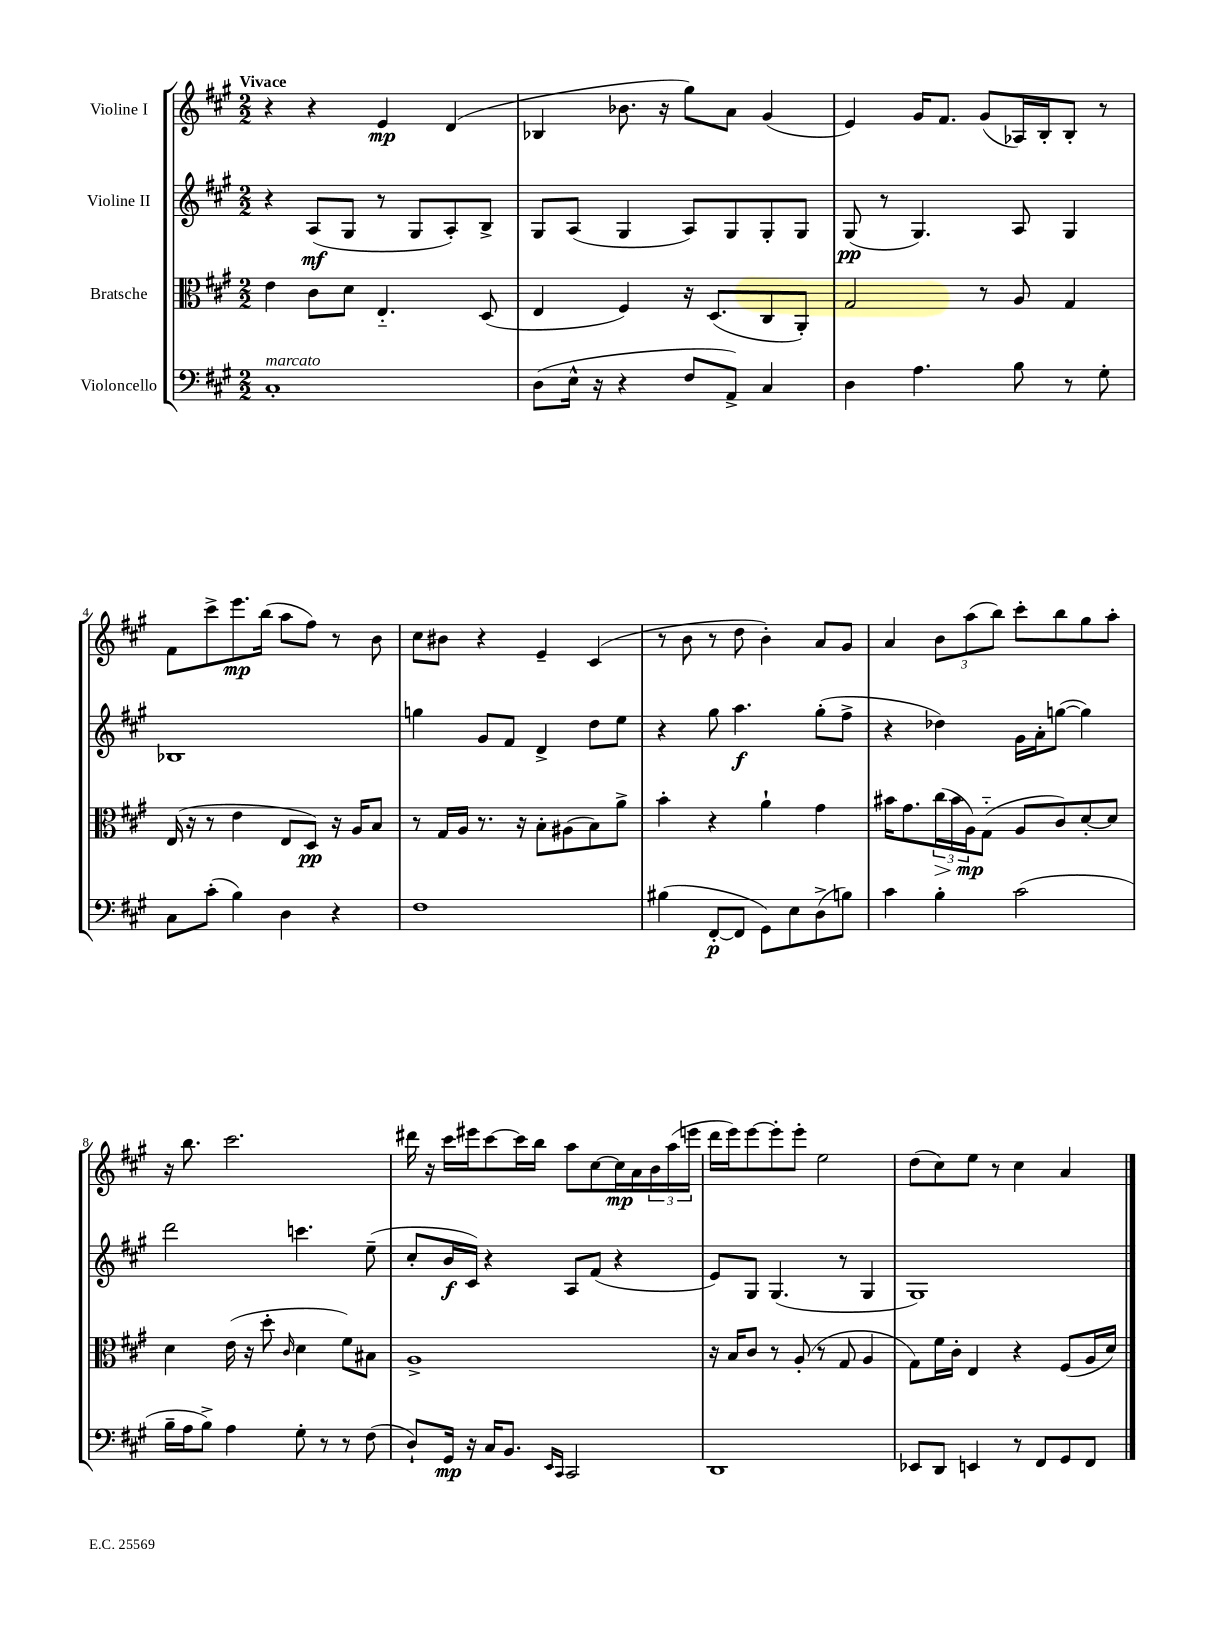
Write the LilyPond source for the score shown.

<<
\new StaffGroup <<
\new Staff = "s0" \with { instrumentName = "Violine I" } {
    \clef treble \key a \major \numericTimeSignature \time 2/2 \tempo "Vivace"
    r4 r4 e'4\mp d'4( |
    bes4 bes'8. r16 gis''8) a'8 gis'4( |
    e'4) gis'16 fis'8. gis'8( aes16) b16-. b8-. r8 |
    fis'8 cis'''8-> e'''8.\mp b''16( a''8 fis''8) r8 b'8 |
    cis''8 bis'8 r4 e'4-- cis'4( |
    r8 b'8 r8 d''8 b'4-.) a'8 gis'8 |
    a'4 \tuplet 3/2 { b'8 a''8( b''8) } cis'''8-. b''8 gis''8 a''8-. |
    r16 b''8. cis'''2. |
    dis'''16 r16 cis'''16 eis'''16 cis'''8~ cis'''16 b''16 a''8 cis''8~ cis''16\mp a'16 \tuplet 3/2 { b'16 a''16( e'''16 } |
    d'''16 e'''16) e'''8~ e'''8-. e'''8-. e''2 |
    d''8( cis''8) e''8 r8 cis''4 a'4 \bar "|." |
}
\new Staff = "s1" \with { instrumentName = "Violine II" } {
    \clef treble \key a \major \numericTimeSignature \time 2/2
    r4 a8\mf( gis8 r8 gis8 a8-.) b8-> |
    gis8 a8( gis4 a8) gis8 gis8-. gis8 |
    gis8\pp( r8 gis4.) a8 gis4 |
    bes1 |
    g''4 gis'8 fis'8 d'4-> d''8 e''8 |
    r4 gis''8 a''4.\f gis''8-.( fis''8-> |
    r4 des''4) gis'16 a'16-. g''8~( g''4) |
    d'''2 c'''4. e''8--( |
    cis''8-. b'16\f cis'16) r4 a8 fis'8( r4 |
    e'8) gis8 gis4.( r8 gis4 |
    gis1) \bar "|." |
}
\new Staff = "s2" \with { instrumentName = "Bratsche" } {
    \clef alto \key a \major \numericTimeSignature \time 2/2
    e'4 cis'8 d'8 e4.-_ d8( |
    e4 fis4) r16 d8.( cis8 a,8-.) |
    gis2 r8 a8 gis4 |
    e16( r16 r8 e'4 e8 d8\pp) r16 a16 b8 |
    r8 gis16 a16 r8. r16 b8-. ais8( b8) a'8-> |
    b'4-. r4 a'4-! gis'4 |
    bis'16 gis'8. \tuplet 3/2 { cis''16\>( bis'16 a16\mp\!) } gis8-_( a8 cis'8) d'8~-. d'8 |
    d'4 e'16( r16 d''8-. \grace { cis'16 } d'4 fis'8) bis8 |
    a1-> |
    r16 b16 cis'8 r8 a8-.( r8 gis8 a4 |
    gis8) fis'16 cis'16-. e4 r4 fis8( a16 d'16) \bar "|." |
}
\new Staff = "s3" \with { instrumentName = "Violoncello" } {
    \clef bass \key a \major \numericTimeSignature \time 2/2
    cis1-.^\markup { \italic "marcato" } |
    d8( e16-^ r16 r4 fis8 a,8->) cis4 |
    d4 a4. b8 r8 gis8-. |
    cis8 cis'8-.( b4) d4 r4 |
    fis1 |
    bis4( fis,8~-.\p fis,8 gis,8) e8 d8->( b8) |
    cis'4 b4-. cis'2( |
    b16-- a16 b8->) a4 gis8-. r8 r8 fis8( |
    d8-!) gis,16\mp r16 cis16 b,8. \grace { e,16 cis,16 } cis,2 |
    d,1 |
    ees,8 d,8 e,4 r8 fis,8 gis,8 fis,8 \bar "|." |
}
>>
>>
